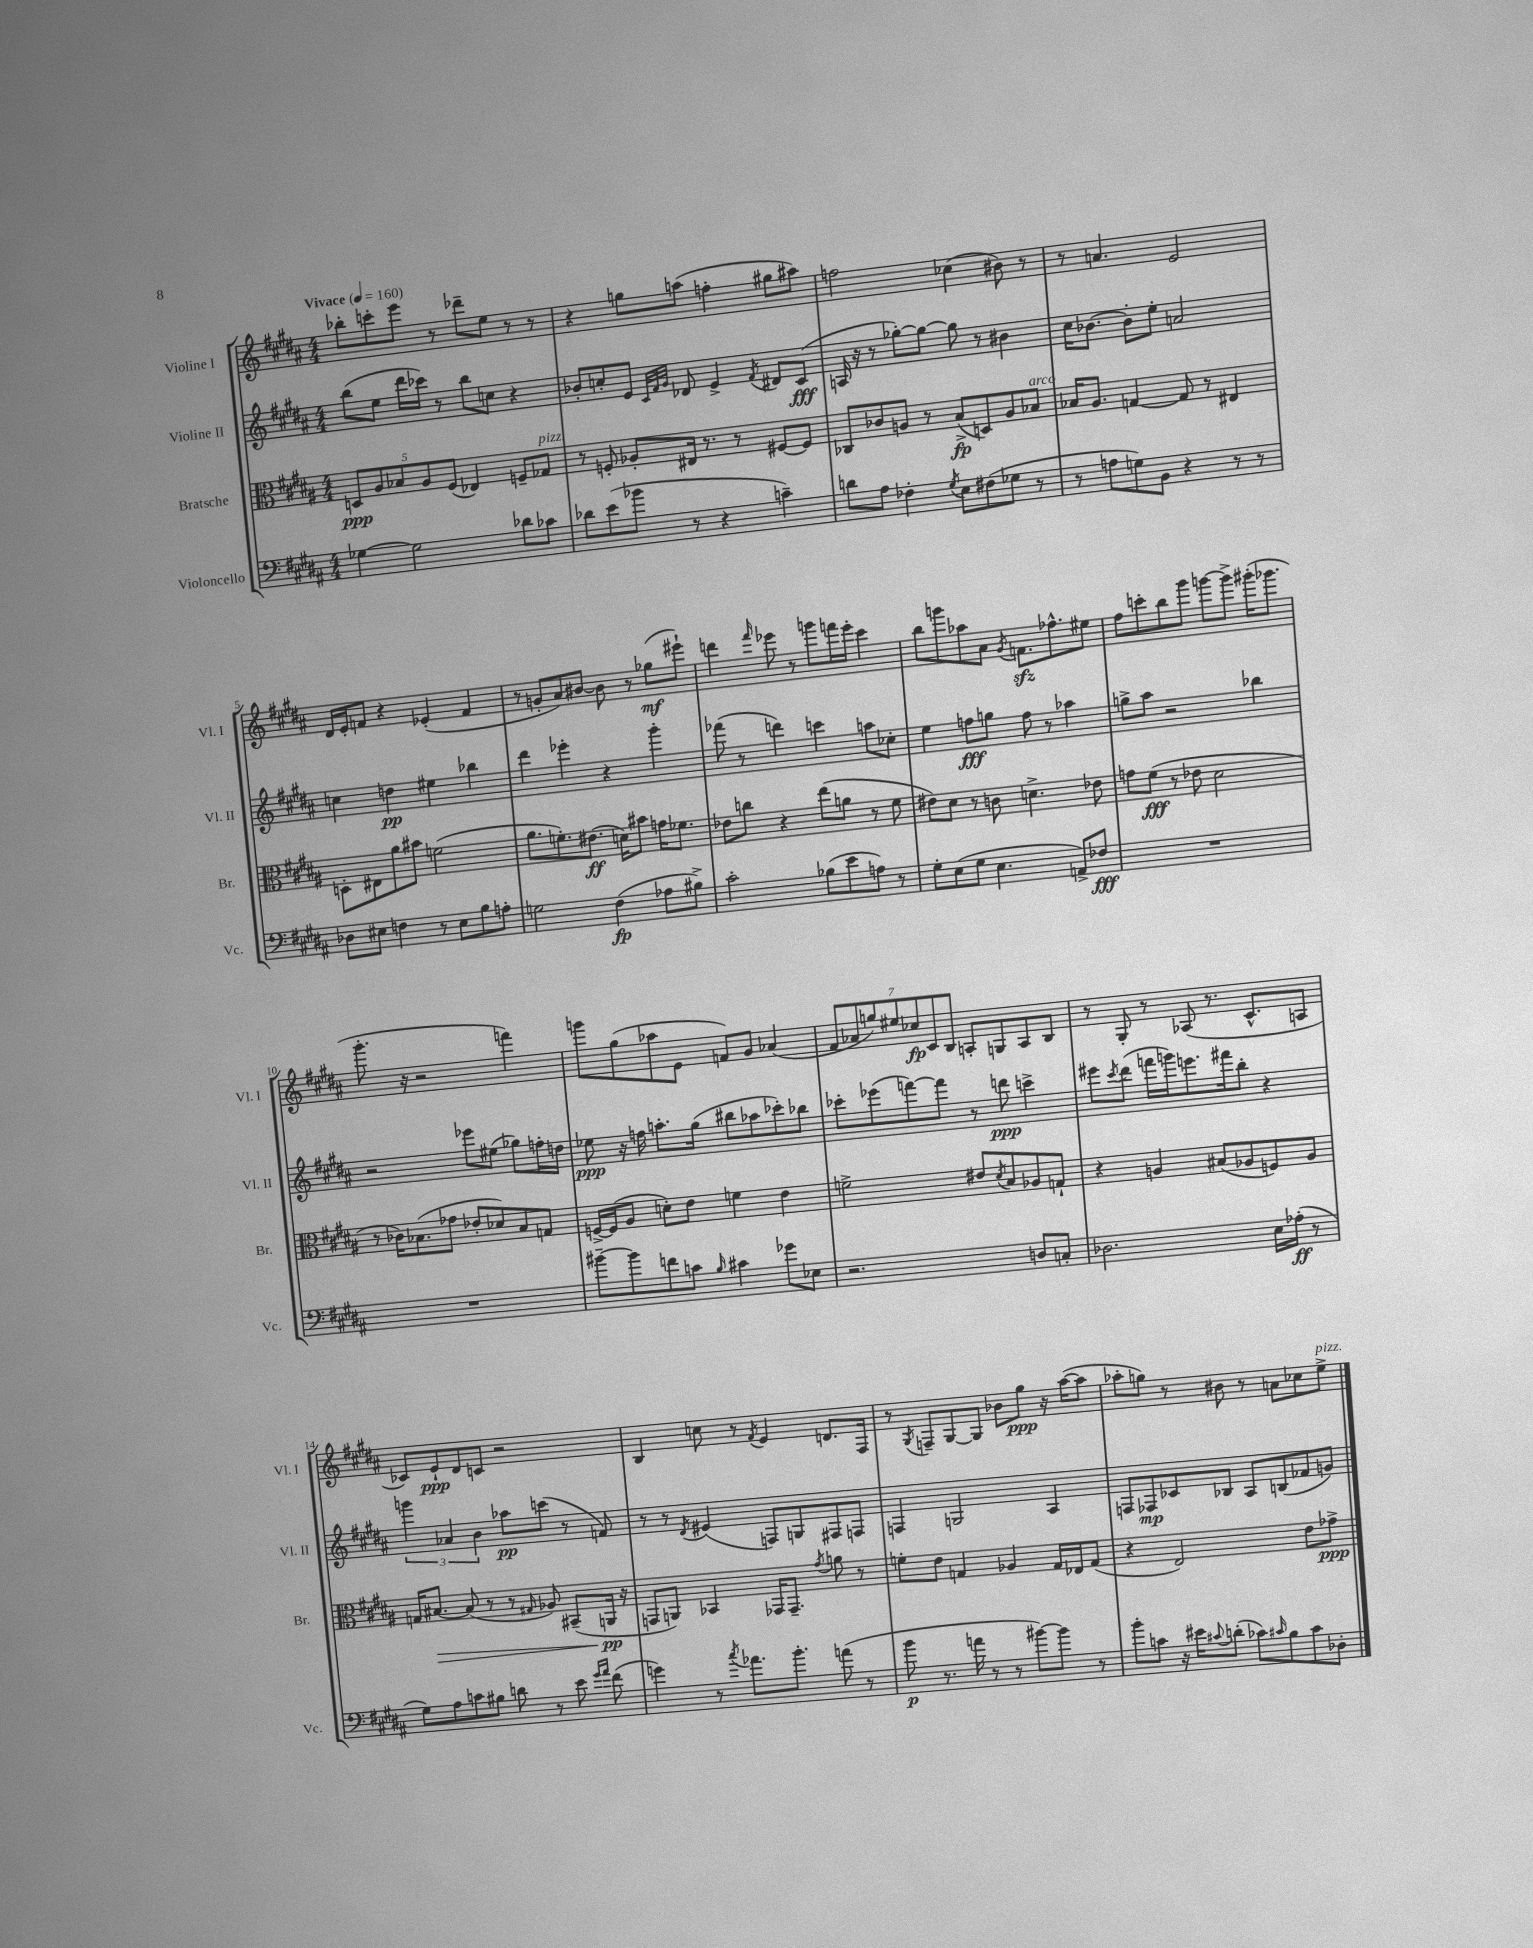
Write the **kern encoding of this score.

**kern	**dynam	**kern	**dynam	**kern	**dynam	**kern	**dynam
*part4	*part4	*part3	*part3	*part2	*part2	*part1	*part1
*staff4	*staff4	*staff3	*staff3	*staff2	*staff2	*staff1	*staff1
*I"Violoncello	*	*I"Bratsche	*	*I"Violine II	*	*I"Violine I	*
*I'Vc.	*	*I'Br.	*	*I'Vl. II	*	*I'Vl. I	*
*clefF4	*	*clefC3	*	*clefG2	*	*clefG2	*
*k[f#c#g#d#a#]	*	*k[f#c#g#d#a#]	*	*k[f#c#g#d#a#]	*	*k[f#c#g#d#a#]	*
*M4/4	*	*M4/4	*	*M4/4	*	*M4/4	*
*MM160	*	*MM160	*	*MM160	*	*MM160	*
=1	=1	=1	=1	=1	=1	=1	=1
!	!	!	!	!	!	!LO:TX:a:B:t=Vivace	!
[4G-X\	.	10Dn/L	ppp	(8bb\L	.	8bb-X'\L	.
.	.	10A#/	.	.	.	.	.
.	.	.	.	8ee\J	.	8cccn'\	.
.	.	10B-X/	.	.	.	.	.
2G-\]	.	.	.	16ddd#\LL	.	8eee\J	.
.	.	10A#/	.	.	.	.	.
.	.	.	.	16ccc-X\JJ)	.	.	.
.	.	.	.	8r	.	8r	.
.	.	(10F#/J	.	.	.	.	.
.	.	4E-X/)	.	8bb\L	.	8ddd-X~\L	.
.	.	.	.	8ccn\J	.	8ee\J	.
8d-X\L	.	8Fn~/L	.	4r	.	8r	.
!	!	!LO:TX:a:i:t=pizz.	!	!	!	!	!
8c-X\J	.	8G-X/J	.	.	.	8r	.
=2	=2	=2	=2	=2	=2	=2	=2
8d-X\L	.	8r	.	8b-X'/L	.	4r	.
(8e\	.	8Fn'/	.	8ccn'/	.	.	.
8b-X\J	.	8A-X'/L	.	8e/J	.	8ggn\L	.
.	.	.	.	32qqc#/LLL	.	.	.
.	.	.	.	32qqf#/	.	.	.
.	.	.	.	32qqg#/JJJ	.	.	.
8r	.	16E#X/Jk	.	8d-X/	.	(8aan\J	.
.	.	8.r	.	.	.	.	.
4r	.	.	.	4e^/	.	4ffn'\	.
.	.	8r	.	.	.	.	.
.	.	.	.	8qf#/	.	.	.
4cn~\)	.	[8F#X/L	.	8d#X/L	.	8gg#X\L	.
.	.	8F#/J]	.	(8c#/J	fff	8aa#X\J)	.
=3	=3	=3	=3	=3	=3	=3	=3
8dn\L	.	8C-X/L	.	16An/	.	2ffn\	.
.	.	.	.	16r	.	.	.
8A#\J	.	8c-X/	.	8r	.	.	.
4F-X'\	.	8An/J	.	[8gg-X'\L)	.	.	.
.	.	8r	.	8gg-\J_	.	.	.
8qG#/	.	.	.	.	.	.	.
8E\L	.	(8B^/L	fp	8gg-\]	.	(4cc-X\	.
(8F#X\	.	8Dn/)	.	8r	.	.	.
8G-X\J	.	8A/	.	4b#X\	.	8b#X\)	.
!	!	!LO:TX:a:i:t=arco	!	!	!	!	!
8r	.	8B-X/J	.	.	.	8r	.
=4	=4	=4	=4	=4	=4	=4	=4
8r	.	16B-X/KL	.	16cc#\KL	.	8r	.
.	.	8.A#/J	.	[8.b-X\J	.	.	.
8An\L	.	.	.	.	.	4.an/	.
8Gn\)	.	[4Gn/	.	8b-'\L]	.	.	.
8BB\J	.	.	.	8ee'\J	.	.	.
4r	.	8G/]	.	2an/	.	2e/	.
.	.	8r	.	.	.	.	.
8r	.	4E#X/	.	.	.	.	.
8r	.	.	.	.	.	.	.
!!LO:LB:g=z
=5	=5	=5	=5	=5	=5	=5	=5
8D-X\L	.	8Dn'\L	.	4ccn\	.	16d#/LL	.
.	.	.	.	.	.	16e'/J	.
8E#X\J	.	8E#X\	.	.	.	8fn/J	.
4Fn\	.	8a#\	.	4ddn\	pp	4r	.
.	.	8b#X\J	.	.	.	.	.
8r	.	(2fn\	.	4ee#X\	.	(4e-X'/	.
8E#\L	.	.	.	.	.	.	.
8B\	.	.	.	4bb-X\	.	4f/	.
8An'\J	.	.	.	.	.	.	.
=6	=6	=6	=6	=6	=6	=6	=6
2Gn\	.	8.a#\L	.	4ddd#\	.	8r	.
.	.	.	.	.	.	8gn'/L	.
.	.	8.fn'\)	.	.	.	.	.
.	.	.	.	4eee-X'\	.	8a#/)	.
.	.	(8.e#X\J	ff	.	.	[8b#X/J	.
(4F#\	fp	.	.	4r	.	8b#\]	.
.	.	16dn\KL)	.	.	.	.	.
.	.	8b#X\J	.	.	.	8r	.
8A-X\L	.	16gn\KL	.	4ggg#'\	.	(8gg-X\L	mf
.	.	8.f-X\J	.	.	.	.	.
8B#X^\J)	.	.	.	.	.	8eee#X`\J)	.
=7	=7	=7	=7	=7	=7	=7	=7
2c#'\	.	8e-X\L	.	(8fff-X\	.	4dddn\	.
.	.	8ccn\J	.	8r	.	.	.
.	.	.	.	.	.	16qqfff#/	.
.	.	4r	.	4dddn\)	.	8eee-X\	.
.	.	.	.	.	.	8r	.
(8B-X\L	.	(8ee\L	.	4cccn\	.	8gggn\L	.
8e\	.	8an\J	.	.	.	16fffn\L	.
.	.	.	.	.	.	16eee-'\JJ	.
8An\J)	.	8r	.	8aan\L	.	4ccc#\	.
8r	.	8f#\	.	8cc-X'\J	.	.	.
=8	=8	=8	=8	=8	=8	=8	=8
8G#'\L	.	8e#X\L)	.	4ee\	.	8bb\L	.
(8E\	.	8d#\J	.	.	.	8gggn\	.
8G#\J	.	8r	.	8ffn\L	fff	8aa-X\	.
4.E\	.	8cn\	.	8ggn\J	.	8a#\J	.
.	.	.	.	.	.	8qg#/	.
.	.	4.dn^\	.	8ff\	.	8.fnzz\L	.
.	.	.	.	8r	.	.	.
.	.	.	.	.	.	8.ff-X^^\	.
8AAn^/L)	.	.	.	4aa-X\	.	.	.
8F-X/J	fff	8e-X\	.	.	.	8ee#X\J	.
=9	=9	=9	=9	=9	=9	=9	=9
1r	.	8gn\L	.	8ggn^\L	.	8ff#\L	.
.	.	(8f#\J	fff	8aa#\J	.	8cccn'\	.
.	.	8r	.	2r	.	8bb\	.
.	.	8e-X\	.	.	.	8ggg#\J	.
.	.	2d#\	.	.	.	[8gggn\L	.
.	.	.	.	.	.	8ggg^\J]	.
.	.	.	.	4bb-X\	.	(16ggg#X'\KL	.
.	.	.	.	.	.	8.ggg-X\J	.
!!LO:LB:g=z
=10	=10	=10	=10	=10	=10	=10	=10
1r	.	8r	.	2r	.	8.ggg#'\	.
.	.	16c-X\KL)	.	.	.	.	.
.	.	(8.B-X\	.	.	.	16r	.
.	.	.	.	.	.	2r	.
.	.	8g-X\J	.	.	.	.	.
.	.	8e-X'/L	.	8eee-X\L	.	.	.
.	.	8d-X/)	.	(8ee#X\J	.	.	.
.	.	8B-/	.	8gg-X\L)	.	4fffn\)	.
.	.	8Gn/J	.	16ffn'\L	.	.	.
.	.	.	.	16ddn\JJ	.	.	.
=11	=11	=11	=11	=11	=11	=11	=11
[8b#X~\L	.	[16Fn^/LL	.	8ee-X\	ppp	8gggn\L	.
.	.	(16F/J]	.	.	.	.	.
8b#\]	.	8A#/J	.	16r	.	(8gg#\	.
.	.	.	.	16ffn\	.	.	.
8fn\	.	8dn'\L)	.	8.aan'\L	.	8aa-X\	.
8cn\J	.	8e\J	.	.	.	8e\J	.
.	.	.	.	(16gg#\Jk	.	.	.
16qqB/	.	.	.	.	.	.	.
4c#X\	.	4fn\	.	8bb#X\L	.	8fn/L)	.
.	.	.	.	8aa-X\	.	8g#/J	.
8g-X\L	.	4e\	.	8ccc-X'\)	.	(4a-X/	.
8E-X\J	.	.	.	8bb-X\J	.	.	.
=12	=12	=12	=12	=12	=12	=12	=12
2.r	.	2fn^\	.	8ccc-X'\L	.	14f#/L	.
.	.	.	.	.	.	14a-X/	.
.	.	.	.	(8eee-X\	.	.	.
.	.	.	.	.	.	14ggn/)	.
.	.	.	.	.	.	14ee#X/	.
.	.	.	.	[8fffn\)	.	.	.
.	.	.	.	.	.	14cc-X/	fp
.	.	.	.	.	.	14c#/	.
.	.	.	.	8fff\J]	.	.	.
.	.	.	.	.	.	14B/J	.
.	.	8e#X/L	.	8r	.	8An'/L	.
.	.	8qd#/	.	.	.	.	.
.	.	8B/	.	8dddn\	ppp	8Gn/	.
8Dn/L	.	8A-X/	.	4cccn^\	.	8A/	.
8Cn'/J	.	8Gn`/J	.	.	.	8B/J	.
=13	=13	=13	=13	=13	=13	=13	=13
2.D-X\	.	4r	.	8eee#X\L	.	8r	.
.	.	.	.	8qccc#/	.	.	.
.	.	.	.	(8ddd#\J	.	8G#'/	.
.	.	4An/	.	16fffn\LL	.	8r	.
.	.	.	.	16gggn\J)	.	.	.
.	.	.	.	8.eeen\	.	(8A-X/	.
.	.	(8B#X/L	.	.	.	8.r	.
.	.	.	.	16fff#X\k	.	.	.
.	.	8A-X/	.	8bb'\J	.	.	.
.	.	.	.	.	.	8.c#^^/L	.
16E\LL	.	8Fn/)	.	4r	.	.	.
(16A-X'\JJ	ff	.	.	.	.	.	.
8r	.	8A-/J	.	.	.	8An/J	.
!!LO:LB:g=z
=14	=14	=14	=14	=14	=14	=14	=14
8G#\L)	.	16Gn/KL	.	6gggn\	.	8c-X/L)	.
!	!	!	!LO:HP:b	!	!	!	!
.	.	[8.B#X/J	>	.	.	.	.
8A#\	.	.	.	.	.	8e`/	ppp
.	.	.	.	6a-X/	.	.	.
8cn\	.	(8B#/]	.	.	.	8d#/	.
.	.	.	.	6b\	.	.	.
8B#X\J	.	8r	.	.	.	8cn/J	.
8dn\	.	8r	.	8aa-X\L	pp	2r	.
.	.	16qqG#X/	.	.	.	.	.
8r	.	8A-X/)	.	(8cccn\J	.	.	.
8e\	.	(8BB#X~/L	.	8r	.	.	.
16qqg#/LL	.	.	.	.	.	.	.
16qqa#/JJ	.	.	.	.	.	.	.
(8f#\	.	16AAn/Jk	pp	8fn/)	.	.	.
.	.	16r	]	.	.	.	.
=15	=15	=15	=15	=15	=15	=15	=15
4gn\)	.	8GGn/L	.	8r	.	4B/	.
.	.	8AAn/J)	.	8r	.	.	.
.	.	.	.	8qd#/	.	.	.
8r	.	4BB-X/	.	(4e#X/	.	8ccn\	.
8qcc#/	.	.	.	.	.	.	.
8.a-X\L	.	.	.	.	.	8r	.
.	.	.	.	.	.	8qf#/	.
.	.	16GG-X/KL	.	8Fn/L)	.	4e/	.
8.b'\J	.	8.GG-~/J	.	.	.	.	.
.	.	.	.	8Gn/	.	.	.
.	.	8qg#/	.	.	.	.	.
(8an\	.	8an\	.	8F#X/	.	8.dn/L	.
8r	.	8r	.	8Fn/J	.	.	.
.	.	.	.	.	.	16F#/Jk	.
=16	=16	=16	=16	=16	=16	=16	=16
8b\	p	8fn'\L	.	4Fn/	.	8r	.
.	.	.	.	.	.	8qG#/	.
8.r	.	8e\J	.	.	.	8Fn~/L	.
.	.	4Gn/	.	2Gn/	.	[8G#/	.
16an\	.	.	.	.	.	.	.
8r	.	.	.	.	.	8G#/J]	.
8r	.	4A-X/	.	.	.	8b-X\L	.
[8b#X\L)	.	.	.	.	.	8gg#\J	ppp
8b#\J]	.	16G/LL	.	4A#/	.	16r	.
.	.	16E-X/J	.	.	.	([16aa#\KL	.
8r	.	(8G/J	.	.	.	8aa#\J]	.
=17	=17	=17	=17	=17	=17	=17	=17
8b'\L	.	4r	.	8Fn/L	.	8aa-X'\L	.
8cn\J	.	.	.	8F-X/	mp	8ggn\J)	.
16r	.	2E/)	.	8c-X/	.	8r	.
16e#X\KL	.	.	.	.	.	.	.
8qqc#X/	.	.	.	.	.	.	.
(8dn'\J	.	.	.	8B-X/J	.	8b#X\	.
8c-X\L)	.	.	.	8A#/L	.	8r	.
16qqc#X/	.	.	.	.	.	.	.
8B\	.	.	.	(8Bn/	.	8an\L	.
8c#\	.	8e\L	.	8f-X/	.	8cc-X\	.
!	!	!	!	!	!	!LO:TX:a:i:t=pizz.	!
8D-X'\J	.	8g-X^\J	ppp	8gn/J)	.	8ee^\J	.
==	==	==	==	==	==	==	==
*-	*-	*-	*-	*-	*-	*-	*-
